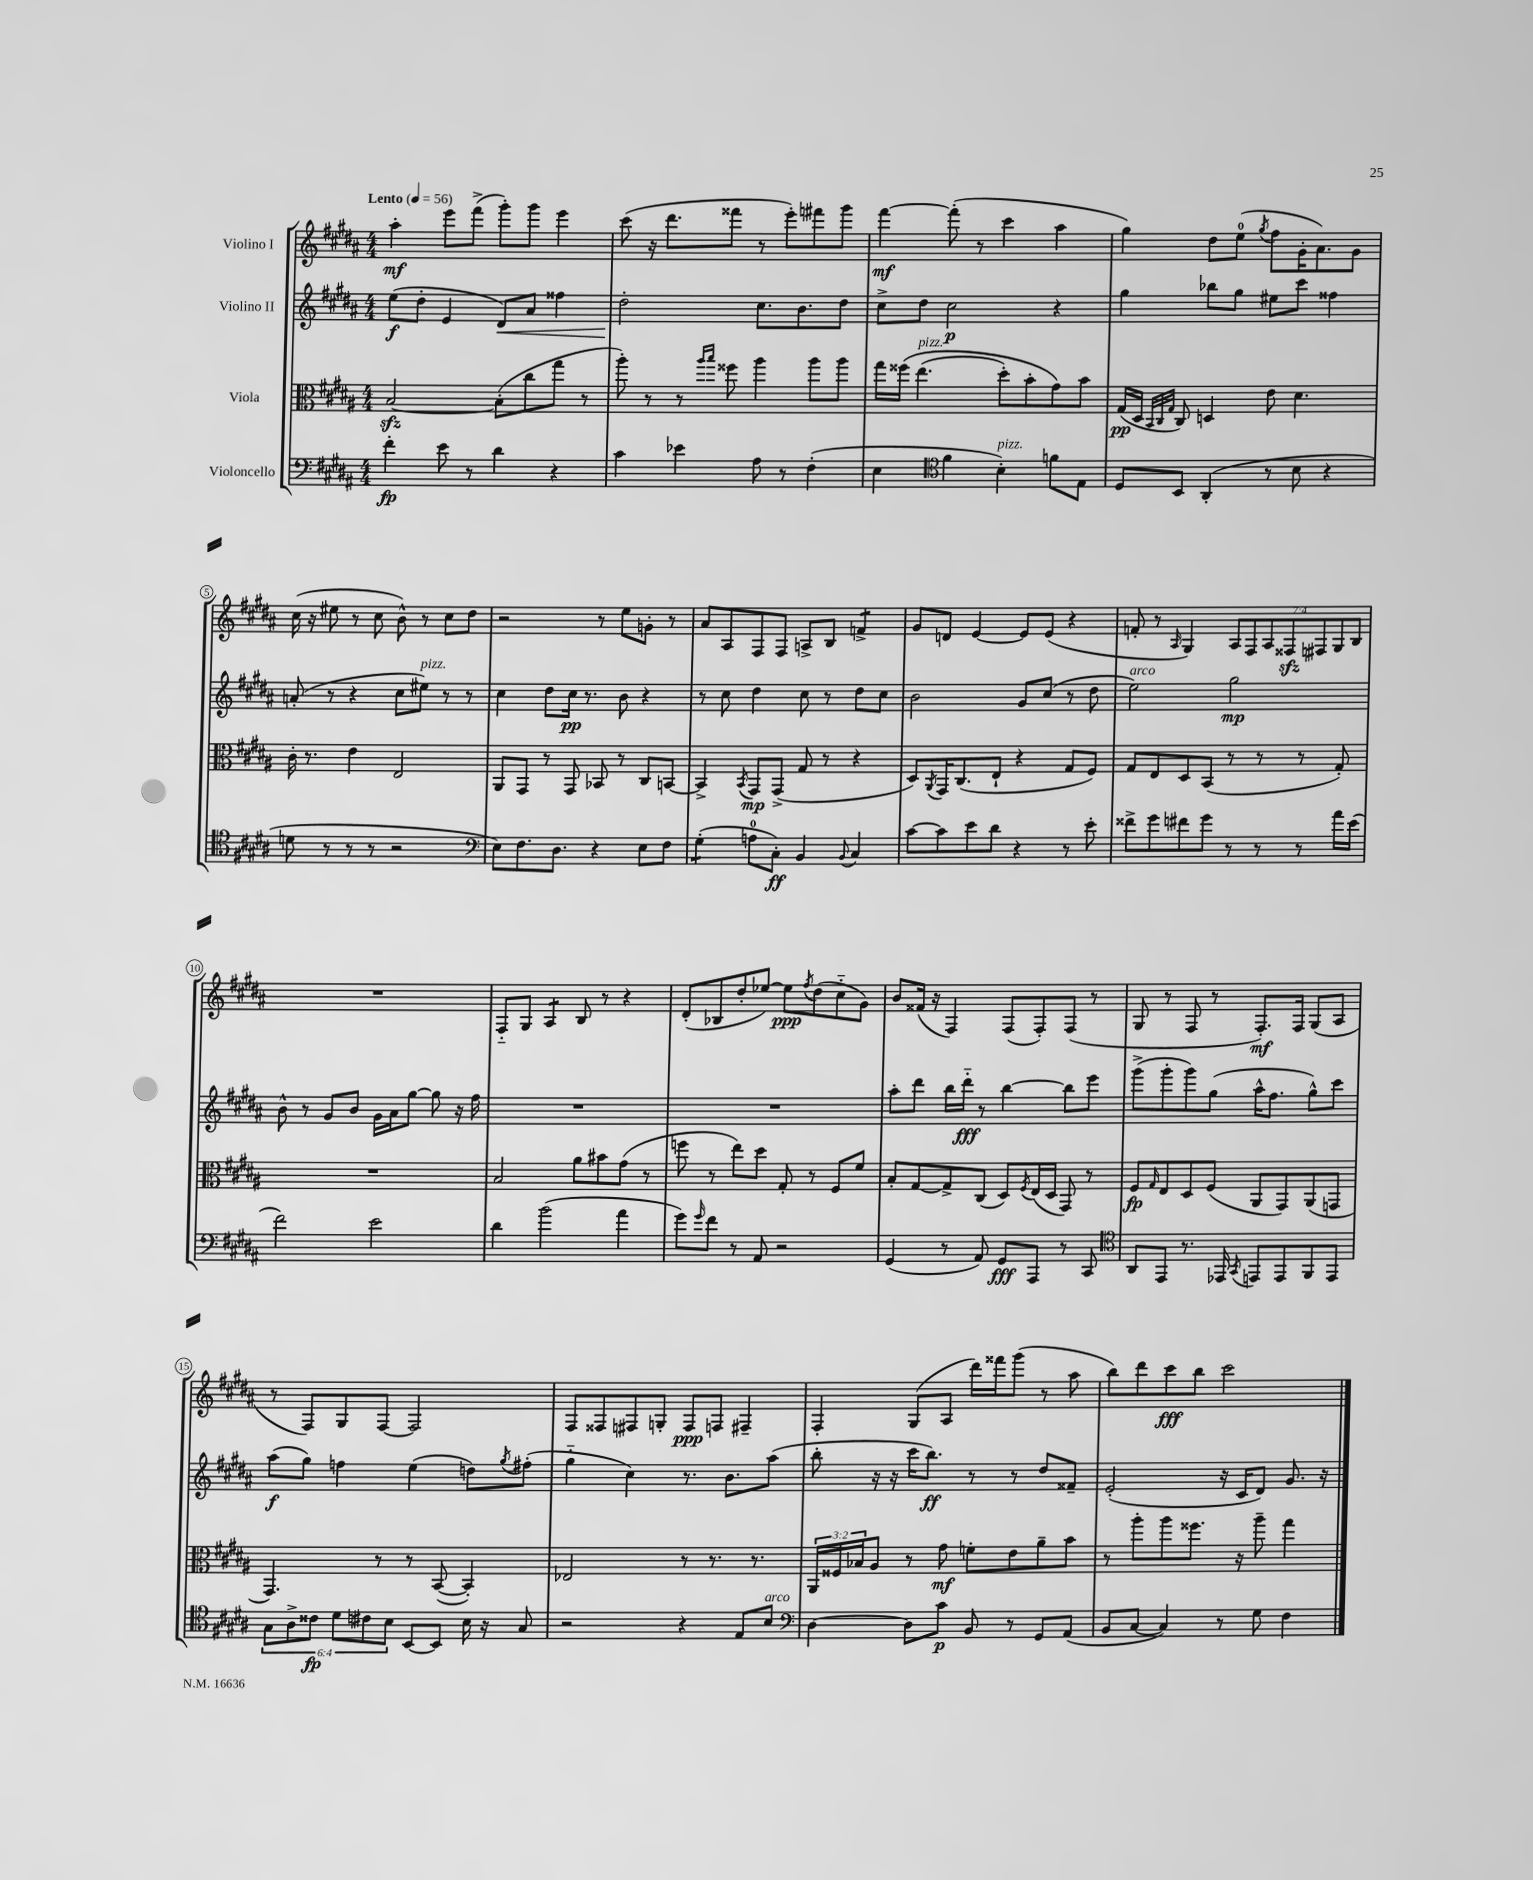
<<
\new StaffGroup <<
\new Staff = "s0" \with { instrumentName = "Violino I" } {
    \clef treble \key b \major \numericTimeSignature \time 4/4 \override Staff.TupletNumber.text = #tuplet-number::calc-fraction-text \tempo "Lento" 4 = 56
    ais''4-.\mf e'''8 fis'''8->( gis'''8-.) gis'''8 e'''4 |
    cis'''8( r16 dis'''8. fisis'''8 r8 e'''8-.) fis'''8 gis'''8 |
    fis'''4~\mf fis'''8-.( r8 cis'''4 ais''4 |
    gis''4) dis''8 e''8-0( \acciaccatura { gis''8 } fis''8 gis'16-. ais'8.) gis'8 |
    cis''16( r16 eis''8 r8 cis''8 b'8-^) r8 cis''8 dis''8 |
    r2 r8 e''8 g'8-. r8 |
    ais'8 ais8 fis8 fis8 a8-> b8 f'4:8-> |
    gis'8 d'8 e'4~ e'8 e'8( r4 |
    f'8-. r8 \grace { ais16 } gis4) \tuplet 7/4 { ais8 fis8 ais8 fisis8\sfz fis8 gis8 b8 } |
    R1 |
    fis8-_ gis8 ais4:8 b8 r8 r4 |
    dis'8-.( bes8 dis''8-. ees''8~) ees''8\ppp \acciaccatura { fis''8 } dis''8( cis''8-_ gis'8) |
    b'8 fisis'16( r16 fis4) fis8( fis8-.) fis8( r8 |
    gis8 r8 fis8 r8 fis8.-.\mf) fis16 gis8( ais8 |
    r8 fis8) gis8 fis8~ fis2 |
    fis8 fisis8 fis8 g8-. fis8\ppp f8 fis4-- |
    fis4-. gis8( ais8 dis'''16) fisis'''16 gis'''8( r8 ais''8 |
    b''8) dis'''8 cis'''8\fff b''8 cis'''2 \bar "|." |
}
\new Staff = "s1" \with { instrumentName = "Violino II" } {
    \clef treble \key b \major \numericTimeSignature \time 4/4
    e''8\f( dis''8-. e'4 dis'8\<) ais'8 fisis''4 |
    dis''2-.\! cis''8. b'8. dis''8 |
    cis''8-> dis''8 cis''2\p r4 |
    gis''4 bes''8 gis''8 eis''8 cis'''8 fisis''4 |
    a'8-.( r8 r4 cis''8 eis''8^\markup { \italic "pizz." }) r8 r8 |
    cis''4 dis''8 cis''16\pp r8. b'8 r4 |
    r8 cis''8 dis''4 cis''8 r8 dis''8 cis''8 |
    b'2 gis'8 cis''8( r8 dis''8 |
    e''2^\markup { \italic "arco" }) gis''2\mp |
    b'8-^ r8 gis'8 b'8 gis'16 ais'16 gis''8~ gis''8 r16 fis''16 |
    R1 |
    R1 |
    ais''8-. dis'''8 b''16 dis'''16-_\fff r8 b''4~ b''8 e'''8 |
    gis'''8->( gis'''8-. gis'''8) gis''8( ais''16-^ fis''8. gis''8-^) cis'''8 |
    ais''8\f( gis''8) f''4 e''4( d''8) \acciaccatura { gis''8 } fis''8-.( |
    gis''4-_ cis''4) r8. b'8. ais''8( |
    b''8-. r16 r16 cis'''16 b''8.\ff) r8 r8 dis''8 fisis'8-- |
    e'2-.( r16 cis'16 dis'8) gis'8. r16 \bar "|." |
}
\new Staff = "s2" \with { instrumentName = "Viola" } {
    \clef alto \key b \major \numericTimeSignature \time 4/4 \override Staff.TupletNumber.text = #tuplet-number::calc-fraction-text
    b2~\sfz b8-.( cis''8 gis''8 r8 |
    ais''8-.) r8 r8 \grace { ais''16 b''16 } fisis''8 ais''4 ais''8 ais''8 |
    gis''16 fisis''16\( e''4.^\markup { \italic "pizz." }( dis''8-.) b'8-. gis'8\) b'8 |
    gis16\pp( dis16 \grace { b,32 cis32 gis32 } cis8) d4 e'8 dis'4. |
    cis'16-. r8. e'4 e2 |
    ais,8 gis,8 r8 gis,8 bes,8 r8 cis8 b,8~ |
    b,4-> \acciaccatura { b,8 } gis,8\mp gis,8->( gis8 r8 r4 |
    dis8) \acciaccatura { ais,8 } gis,16 cis8.( e8-! r4 gis8 fis8) |
    gis8 e8 dis8 b,8( r8 r8 r8 gis8-.) |
    R1 |
    b2 ais'8 bis'8 gis'8( r8 |
    f''8 r8 e''8) dis''8 gis8-. r8 fis8 fis'8 |
    b8-. gis8~ gis8-> cis8( dis8) \acciaccatura { fis8 } e16( dis16 gis,8) r8 |
    fis8\fp \grace { gis16 } e8 dis8 fis8( ais,8 gis,8) ais,8( g,8 |
    gis,4.) r8 r8 b,8~( b,4-.) |
    ees2 r8 r8. r8. |
    \tuplet 3/2 { ais,16 fisis16 bes16 } ais8 r8 gis'8\mf f'8-. e'8 ais'8-- b'8 |
    r8 ais''8-. ais''8 fisis''8. r16 ais''8-- gis''4 \bar "|." |
}
\new Staff = "s3" \with { instrumentName = "Violoncello" } {
    \clef bass \key b \major \numericTimeSignature \time 4/4 \override Staff.TupletNumber.text = #tuplet-number::calc-fraction-text
    fis'4-.\fp e'8 r8 dis'4 r4 |
    cis'4 ees'4 ais8 r8 fis4-.( |
    e4 \clef tenor fis'4 b4-.^\markup { \italic "pizz." }) f'8 e8 |
    dis8 b,8 ais,4-.( r8 b8 r4 |
    d'8 r8 r8 r8 r2 |
    \clef bass e8) fis8. dis8. r4 e8 fis8 |
    gis4:8-.( a8-0 cis8-.\ff) b,4 \appoggiatura { b,8 } cis4 |
    cis'8~ cis'8 e'8 dis'8 r4 r8 e'8-. |
    fisis'8-> gis'8 fis'8 gis'8 r8 r8 r8 ais'16 e'16( |
    fis'2) e'2 |
    dis'4 b'2( ais'4 |
    gis'8) \grace { gis'16 } fis'8 r8 ais,8 r2 |
    gis,4( r8 ais,8) gis,8\fff ais,,8 r8 cis,8 |
    \clef tenor ais,8 e,8 r8. ees,16 \acciaccatura { gis,8 } e,8 e,8 fis,8 e,8 |
    \tuplet 6/4 { gis8 ais8-> cisis'8\fp dis'8 cis'8 b8 } b,8~ b,8 b16 r16 gis8 |
    r2 r4 e8 b8^\markup { \italic "arco" } |
    \clef bass dis4~ dis8 cis'8\p b,8 r8 gis,8 ais,8( |
    b,8 cis8~ cis4) r8 gis8 fis4 \bar "|." |
}
>>
>>
\layout { \context { \Score \override BarNumber.stencil = #(make-stencil-circler 0.1 0.3 ly:text-interface::print) } }
